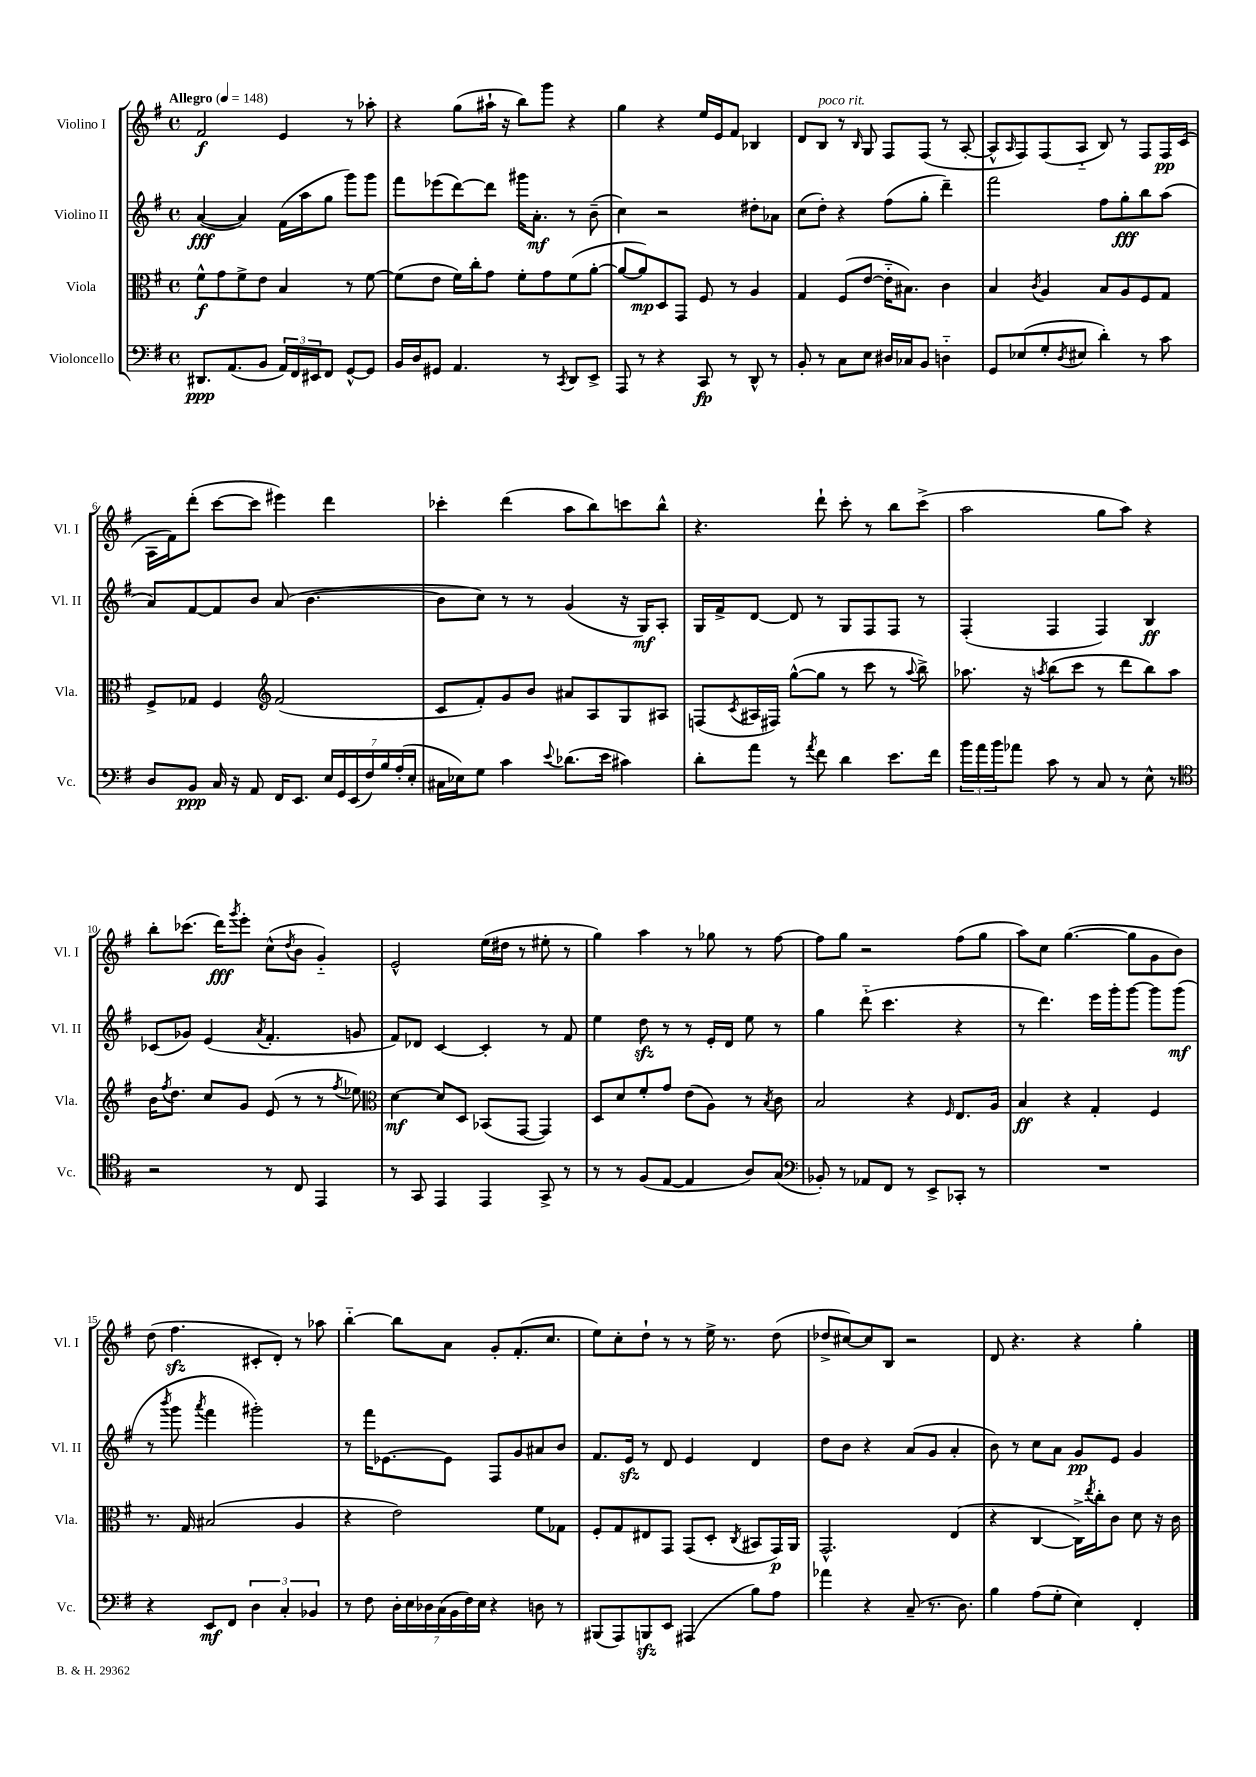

**kern	**kern	**kern	**kern
*staff4	*staff3	*staff2	*staff1
*clefF4	*clefC3	*clefG2	*clefG2
*k[f#]	*k[f#]	*k[f#]	*k[f#]
*M4/4	*M4/4	*M4/4	*M4/4
*met(c)	*met(c)	*met(c)	*met(c)
*MM148	*MM148	*MM148	*MM148
8.DD#/L	8f#^^\L	([4a/	2f#/
.	8g\	.	.
(8.AA/	.	.	.
.	8f#^\	4a/])	.
8BB/J	8e\J	.	.
24AA/LL)	4B/	(16f#\LL	4e/
24FF#/	.	.	.
.	.	16aa\J	.
24EE#/J	.	.	.
8FF#/J	.	8gg\J	.
[8GG^^/L	8r	8ggg\L)	8r
8GG/]J	[8f#\	8ggg\J	8aa-'\
=	=	=	=
16BB/LL	(8f#\]L	8fff#\L	4r
16D/J	.	.	.
8GG#/J	8e\J	(8eee-\	.
4.AA/	16f#\LL)	[8ddd\)	(8gg\L
.	16cc'\J	.	.
.	8g\J	8ddd\]J	16aa#`\Jk
.	.	.	16r
.	8f#'\L	16ggg#\LK	8bb\L)
.	.	8.a'\J	.
8r	8g\	.	8ggg\J
8qCC/	.	.	.
8DD/L	(8f#\	8r	4r
8EE^/J	[8a'\J	(8b~\	.
=	=	=	=
8AAA/	8a/_L	4cc\)	4gg\
8r	8a/])	.	.
4r	8D/	2r	4r
.	8GG/J	.	.
8CC/	8F#/	.	16ee/LL
.	.	.	16e/J
8r	8r	.	8f#/J
8DD^^/	4A/	8dd#'\L	4B-/
8r	.	8a-\J	.
=	=	=	=
8BB'/	4G/	(8cc\L	8d/L
8r	.	8dd'\J)	8B/J
8C\L	(8F#/L	4r	8r
.	.	.	16qqB/
8E\J	[8e/J	.	8G/
16D#/LL	16e'~\]LK	(8ff#\L	8F#/L
16C-/J	8.B#\J)	.	.
8BB/J	.	8gg'\J	(8F#/J
4D'~\	4c\	4ddd~\)	8r
.	.	.	[8A'/
=	=	=	=
8GG/L	4B/	2fff#\	8A^^/]L
.	.	.	16qqA/
(8E-/	.	.	8F#/)
.	8qc/	.	.
8G'/	4A/	.	(8F#/
8qD/	.	.	.
8E#/J	.	.	8A'~/J
4d'\)	8B/L	8ff#\L	8B/)
.	8A/	8gg'\	8r
8r	8F#/	8bb\	8F#/L
8c\	8G/J	(8aa\J	16F#/L
.	.	.	(16c/JJ
=	=	=	=
8D/L	8F#^/L	8a/L)	16A\LL
.	.	.	16f#\J)
8BB/J	8G-/J	[8f#/	(8ddd'\J
16C/	4F#/	8f#/]	[8ccc\L
16r	.	.	.
8AA/	.	8b/J	8ccc\]J
*	*clefG2	*	*
16FF#/LK	(2f#/	(8a/	4eee#\)
8.EE/J	.	.	.
.	.	[4.b\	.
28E/LL	.	.	4ddd\
28GG/	.	.	.
(28EE/	.	.	.
28F#/)	.	.	.
28B/	.	.	.
(28A'/	.	.	.
28E'/JJ	.	.	.
=	=	=	=
16C#\LL	8c/L	8b\]L	4ccc-'\
16E-\J)	.	.	.
8G\J	8f#'/)	8cc\J)	.
4c\	8g/	8r	(4ddd\
.	8b/J	8r	.
8qqe/	.	.	.
(8.d-\L	8a#/L	(4g/	8aa\L
.	8A/	.	8bb\)
16e\Jk	.	.	.
4c#\)	8G/	16r	8ccc\
.	.	16G/LK)	.
.	8A#/J	8A'/J	8bb^^\J
=	=	=	=
8d'\L	(8F/L	16G/LL	4.r
.	.	16f#^/J	.
.	8qc/	.	.
8a\J	16A#/L	[8d/J	.
.	16F#/JJ)	.	.
8r	([8gg^^\L	8d/]	.
8qa/	.	.	.
8f#\	8gg\]J	8r	8ddd`\
4d\	8r	8G/L	8ccc'\
.	8ccc\	8F#/	8r
8.e\L	8r	8F#/J	8bb\L
.	8qqaa/	.	.
.	8bb^\)	8r	(8ccc^\J
16f#\Jk	.	.	.
=	=	=	=
24b\LL	8.aa-\	(4F#'/	2aa\
24a\	.	.	.
24b\J	.	.	.
8a-\J	.	.	.
.	16r	.	.
.	8qaa/	.	.
8c\	(8bb\L	4F#/	.
8r	8ccc\J	.	.
8C/	8r	4F#/)	8gg\L
8r	8ddd\L	.	8aa\J)
8E^^\	8bb\)	4B/	4r
8r	8aa\J	.	.
=	=	=	=
*clefC4	*	*	*
2r	16b\LK	(8c-/L	8bb'\L
.	8qff#/	.	.
.	8.dd\J	.	.
.	.	8g-/J)	(8.ccc-\J
.	8cc/L	(4e/	.
.	.	.	16ddd\LK)
.	.	.	8qggg/
.	8g/J	.	8eee'\J
.	.	8qa/	.
8r	(8e/	4.f#'/	(8cc^^\L
.	.	.	8qdd/
8C/	8r	.	8b\J
4EE/	8r	.	4g'~/)
.	8qff#/	.	.
.	8ee-\)	8g/	.
=	=	=	=
*	*clefC3	*	*
8r	[4d\	8f#/L)	2e^^/
8GG/	.	8d-/J	.
4EE/	8d/]L	[4c/	.
.	8D/J	.	.
4EE/	(8BB-/L	4c'/]	(16ee\LL
.	.	.	16dd#\JJ
.	[8GG/J	.	8r
8GG^/	4GG/])	8r	8ee#'\
8r	.	8f#/	8r
=	=	=	=
8r	8D/L	4ee\	4gg\)
8r	8d/	.	.
(8F#/L	8f#'/	8dd\	4aa\
[8E/J	8g/J	8r	.
4E/]	(8e\L	8r	8r
.	8A\J)	16e'/LL	8gg-\
.	.	16d/JJ	.
8A/L)	8r	8ee\	8r
.	8qB/	.	.
(8G/J	8c\	8r	[8ff#\
=	=	=	=
*clefF4	*	*	*
8BB-'/)	2B/	4gg\	8ff#\]L
8r	.	.	8gg\J
8AA-/L	.	(8ddd'~\	2r
8FF#/J	.	4.ccc\	.
8r	4r	.	.
8EE^/L	.	.	.
.	16qqF#/	.	.
8CC-'/J	8.E/L	4r	(8ff#\L
8r	.	.	8gg\J
.	16A/Jk	.	.
=	=	=	=
1r	4B/	8r	8aa\L)
.	.	4.ddd\)	8cc\J
.	4r	.	([4.gg\
.	4G'/	16eee\LL	.
.	.	16ggg'\J	.
.	.	[8ggg\J	8gg\]L
.	4F#/	8ggg\]L	8g\
.	.	(8ggg\J	8b\J)
=	=	=	=
4r	8.r	8r	(8dd\
.	.	8qbbb/	.
.	.	8ggg\	4.ff#\
.	16G/	.	.
.	.	8qaaa/	.
8EE/L	(2B#/	4fff#\	.
8FF#/J	.	.	.
6D\	.	2ggg#'\)	8c#'/L
.	.	.	8d'/J)
6C'/	.	.	.
.	4A/	.	8r
6BB-/	.	.	.
.	.	.	8aa-\
=	=	=	=
8r	4r	8r	[4bb'~\
8F#\	.	16fff#\LK	.
.	.	[8.e-\	.
28D'\LL	2e\)	.	8bb\]L
28E\	.	.	.
28D-\	.	.	.
(28C\	.	.	.
.	.	8e-\]J	8a\J
28BB\	.	.	.
28F#\)	.	.	.
28E\JJ	.	.	.
4r	.	8F#/L	8g'/L
.	.	8g/	(8.f#'/
8D\	8f#\L	8a#/	.
.	.	.	8.cc/J
8r	8G-\J	8b/J	.
=	=	=	=
(8BBB#/L	8F#'/L	8.f#/L	8ee\L)
8AAA/)	8G/	.	8cc'\
.	.	16e/Jk	.
8BBB/	8E#/	8r	8dd`\J
8EE/J	8GG/J	8d/	8r
(4AAA#/	(8GG/L	4e/	8r
.	8D'/J	.	16ee^\
.	.	.	8.r
.	8qC/	.	.
8B\L)	8BB#/L	4d/	.
8A\J	16GG/L)	.	(8dd\
.	16AA/JJ	.	.
=	=	=	=
4a-\	2.GG^^/	8dd\L	8dd-^/L
.	.	8b\J	[8cc#/)
4r	.	4r	8cc#/]
.	.	.	8B/J
(8C~/	.	(8a/L	2r
8.r	.	8g/J	.
.	(4E/	4a'/	.
8.D\)	.	.	.
=	=	=	=
4B\	4r	8b\)	8d/
.	.	8r	4.r
(8A\L	[4C/	8cc\L	.
8G'\J	.	8a\J	.
4E\)	16C^\]LL)	8g/L	4r
.	8qee/	.	.
.	16cc'\J	.	.
.	8c\J	8e/J	.
4FF#'/	8d\	4g/	4gg'\
.	16r	.	.
.	16c\	.	.
==	==	==	==
*-	*-	*-	*-
